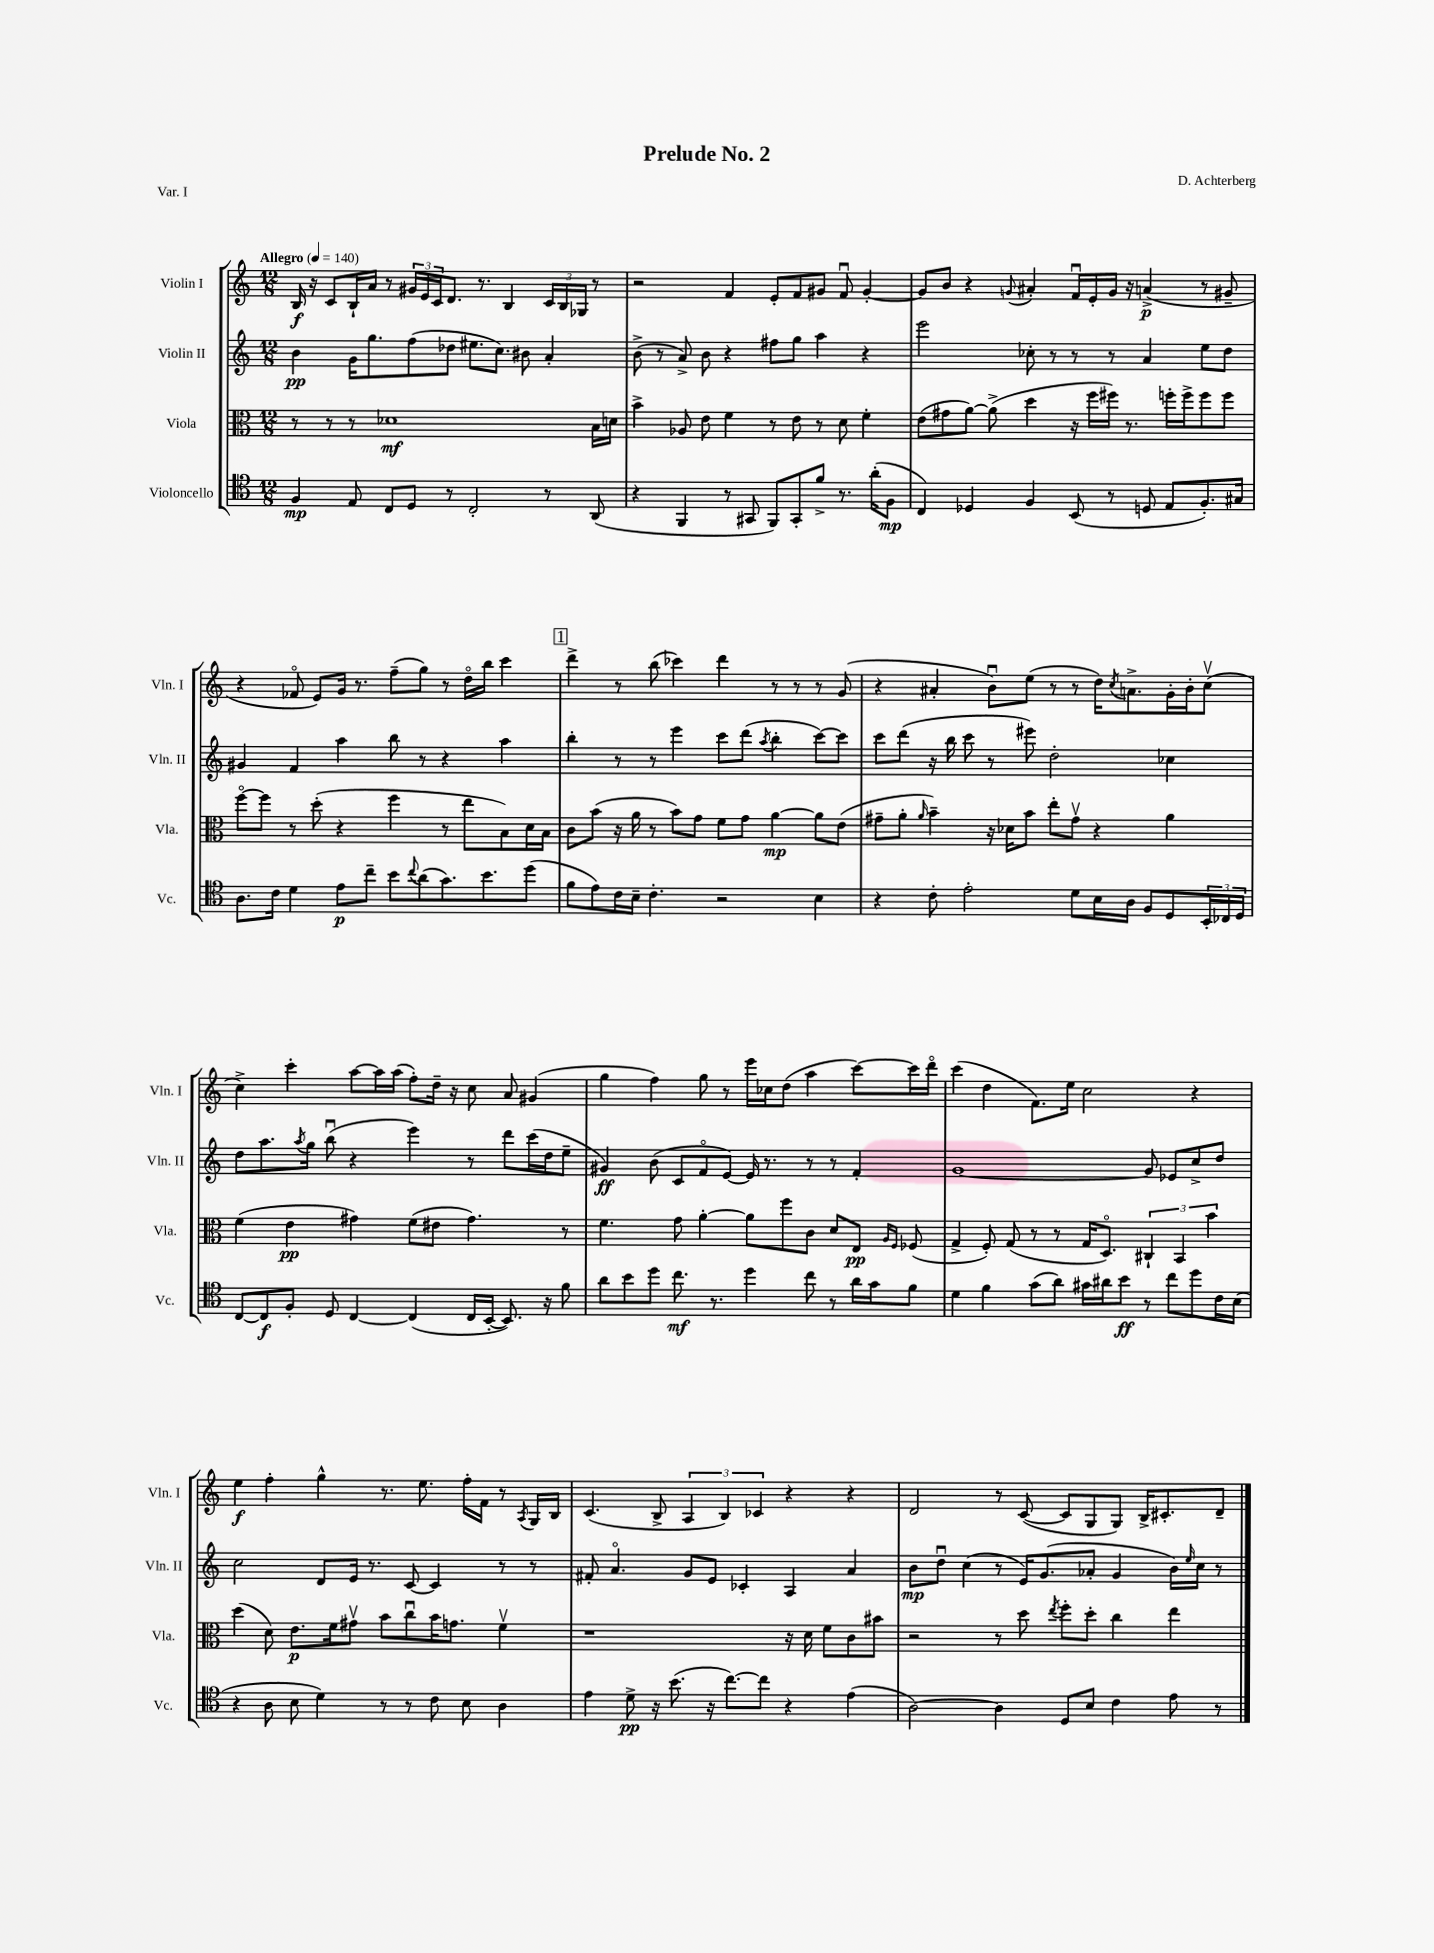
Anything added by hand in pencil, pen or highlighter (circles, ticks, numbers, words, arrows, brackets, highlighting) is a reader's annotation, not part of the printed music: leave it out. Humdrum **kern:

**kern	**kern	**kern	**kern
*staff4	*staff3	*staff2	*staff1
*clefC4	*clefC3	*clefG2	*clefG2
*k[]	*k[]	*k[]	*k[]
*M12/8	*M12/8	*M12/8	*M12/8
*MM140	*MM140	*MM140	*MM140
4F	8r	4b	16B
.	.	.	16r
.	8r	.	8c
8E	8r	16g	16B`
.	.	8.gg	16a
8C	1d-	.	8r
8D	.	(8ff	24g#
.	.	.	24e
.	.	.	24c
8r	.	8dd-	8.d
2C'	.	8.ee#	.
.	.	.	8.r
.	.	8.cc)	.
.	.	.	4B
.	.	8b#	.
8r	.	4a'	24c
.	.	.	24B
.	.	.	24G-
(8AA	16B	.	8r
.	16d	.	.
=	=	=	=
4r	4b^	(8b^	2r
.	.	8r	.
4FF	8A-	8a^)	.
.	8e	8b	.
8r	4f	4r	4f
8GG#	.	.	.
8FF)	8r	8ff#	8e'
8GG#'	8e	8gg	8f
8f^	8r	4aa	8g#
8.r	8d	.	8fu
.	4f'	4r	[4g#'
(16a'	.	.	.
8F	.	.	.
=	=	=	=
4C)	(8e	2eee	8g#]
.	8g#	.	8b
4D-	[8a)	.	4r
.	(8a^]	.	.
.	.	.	8qqg
4F	4dd	8cc-'	4a#'
.	.	8r	.
(8BB	16r	8r	16fu
.	16ff	.	16e'
8r	16ff#)	8r	16g
.	8.r	.	16r
8D	.	4a	(4a^
8E	16ff'	.	.
.	16ff^	.	.
8.F')	8ff	8ee	8r
.	8ff	8dd	8g#~
16G#	.	.	.
=	=	=	=
8.A	[8ffo	4g#	4r
.	8ff]	.	.
16c	.	.	.
4d	8r	4f	8f-o
.	(8dd'	.	8e)
8e	4r	4aa	16g
.	.	.	8.r
8cc~	.	.	.
8b	4ff	8bb	(8ff~
8qqcc	.	.	.
(8a	.	8r	8gg)
8.g)	8r	4r	8r
.	8ee	.	16ddo
8.b	.	.	16bb
.	8B)	4aa	4ccc
(8dd	16d	.	.
.	16B	.	.
=	=	=	=
8f	8c	4bb'	4ddd^
8e)	(8b	.	.
16c	16r	8r	8r
16B~	16a	.	.
4.c'	8r	8r	(8bb
.	8b)	4eee	4ccc-)
.	8g	.	.
2r	8f	8ccc	4ddd
.	8g	(8ddd	.
.	.	8qaa	.
.	[4a	4bb'	8r
.	.	.	8r
4B	8a]	[8ccc)	8r
.	(8e	8ccc]	(8g
=	=	=	=
4r	8g#~	8ccc	4r
.	8a'	(8ddd	.
.	16qqa	.	.
8c'	4b~)	16r	4a#'
.	.	16bb	.
2e'	.	8ccc	.
.	16r	8r	8bu)
.	16d-	.	.
.	8b	8eee#)	(8ee
.	8ee'	2dd'	8r
8d	8g#v	.	8r
16B	4r	.	16dd)
.	.	.	8qcc
16A	.	.	8.a^
8F	.	.	.
8D	4a	4cc-	16g'
.	.	.	16b'
24BB'	.	.	(8ccv
24C-	.	.	.
24D	.	.	.
=	=	=	=
[8C	(4f	8dd	4cc^)
8C]	.	8.aa	.
8F'	4e	.	4ccc'
.	.	8qaa	.
.	.	16gg	.
8D	.	(8bbu	.
[4C	4g#)	4r	[8aa
.	.	.	16aa]
.	.	.	(16aa
(4C]	(8f	4eee)	8ff')
.	8e#	.	16dd~
.	.	.	16r
16C	4.g#)	8r	8cc
[16BB'	.	.	.
8.BB])	.	8ddd	8a
.	.	(16ccc	(4g#
16r	.	16dd	.
8f	8r	8ee~	.
=	=	=	=
8a	4.f	4g#)	4gg
8b	.	.	.
8dd	.	(8b	4ff)
8.cc	8g	8c	.
.	[4a'	8fo	8gg
8.r	.	.	.
.	.	[8e)	8r
4dd	8a]	16e]	16eee
.	.	8.r	16cc-
.	8ff	.	(8dd
8cc	8c	8r	4aa
8r	8d	8r	.
16a	8E	4f'	[8ccc)
16g	.	.	.
.	16qqA	.	.
.	16qqF	.	.
8f	(8F-	.	16ccc]
.	.	.	16dddo
=	=	=	=
4d	4G^	[1g	(4ccc
4f	8F')	.	4dd
.	(8G	.	.
(8g	8r	.	8.f)
8a)	8r	.	.
.	.	.	16ee
16g#	16G	.	2cc
16a#	8.Do)	.	.
8b	.	.	.
8r	6C#`	8g]	.
8cc	.	8e-	.
.	6BB	.	.
8dd	.	8cc^	4r
.	6b	.	.
16c	.	8dd	.
(16B	.	.	.
=	=	=	=
4r	(4dd	2cc	4ee
8A	8d)	.	4ff'
8B	8.e	.	.
4d)	.	8d	4gg^^
.	16f	.	.
.	8g#v	16e	.
.	.	8.r	.
8r	8b	.	8.r
8r	8ccu	[8c	.
.	.	.	8.ee
8c	16b	4c]	.
.	8.g	.	.
8B	.	.	16ff'
.	.	.	16f
4A	4fv	8r	8r
.	.	.	8qA
.	.	8r	16G
.	.	.	16B
=	=	=	=
4e	1r	8f#'	(4.c
.	.	4.ao	.
8d^	.	.	.
16r	.	.	8B^
(8.b	.	.	.
.	.	8g	6A
16r	.	8e	.
.	.	.	6B)
[8.cc)	.	.	.
.	.	4c-'	.
.	.	.	6c-
8cc]	.	.	.
4r	16r	4A	4r
.	16d	.	.
.	8f	.	.
(4e	8c	4a	4r
.	8b#	.	.
=	=	=	=
[2A)	2r	8b	2d
.	.	8ddu	.
.	.	(4cc	.
4A]	8r	8r	8r
.	8dd	16e)	([8c
.	.	(8.g	.
.	8qee	.	.
8D	8ff'	.	8c]
8B	8dd'	8a-'	8G
4c	4cc	4g	8G)
.	.	.	16B^
.	.	.	8.c#'
8e	4ee	16b)	.
.	.	16qqee	.
.	.	16cc	.
8r	.	8r	8d~
==	==	==	==
*-	*-	*-	*-
